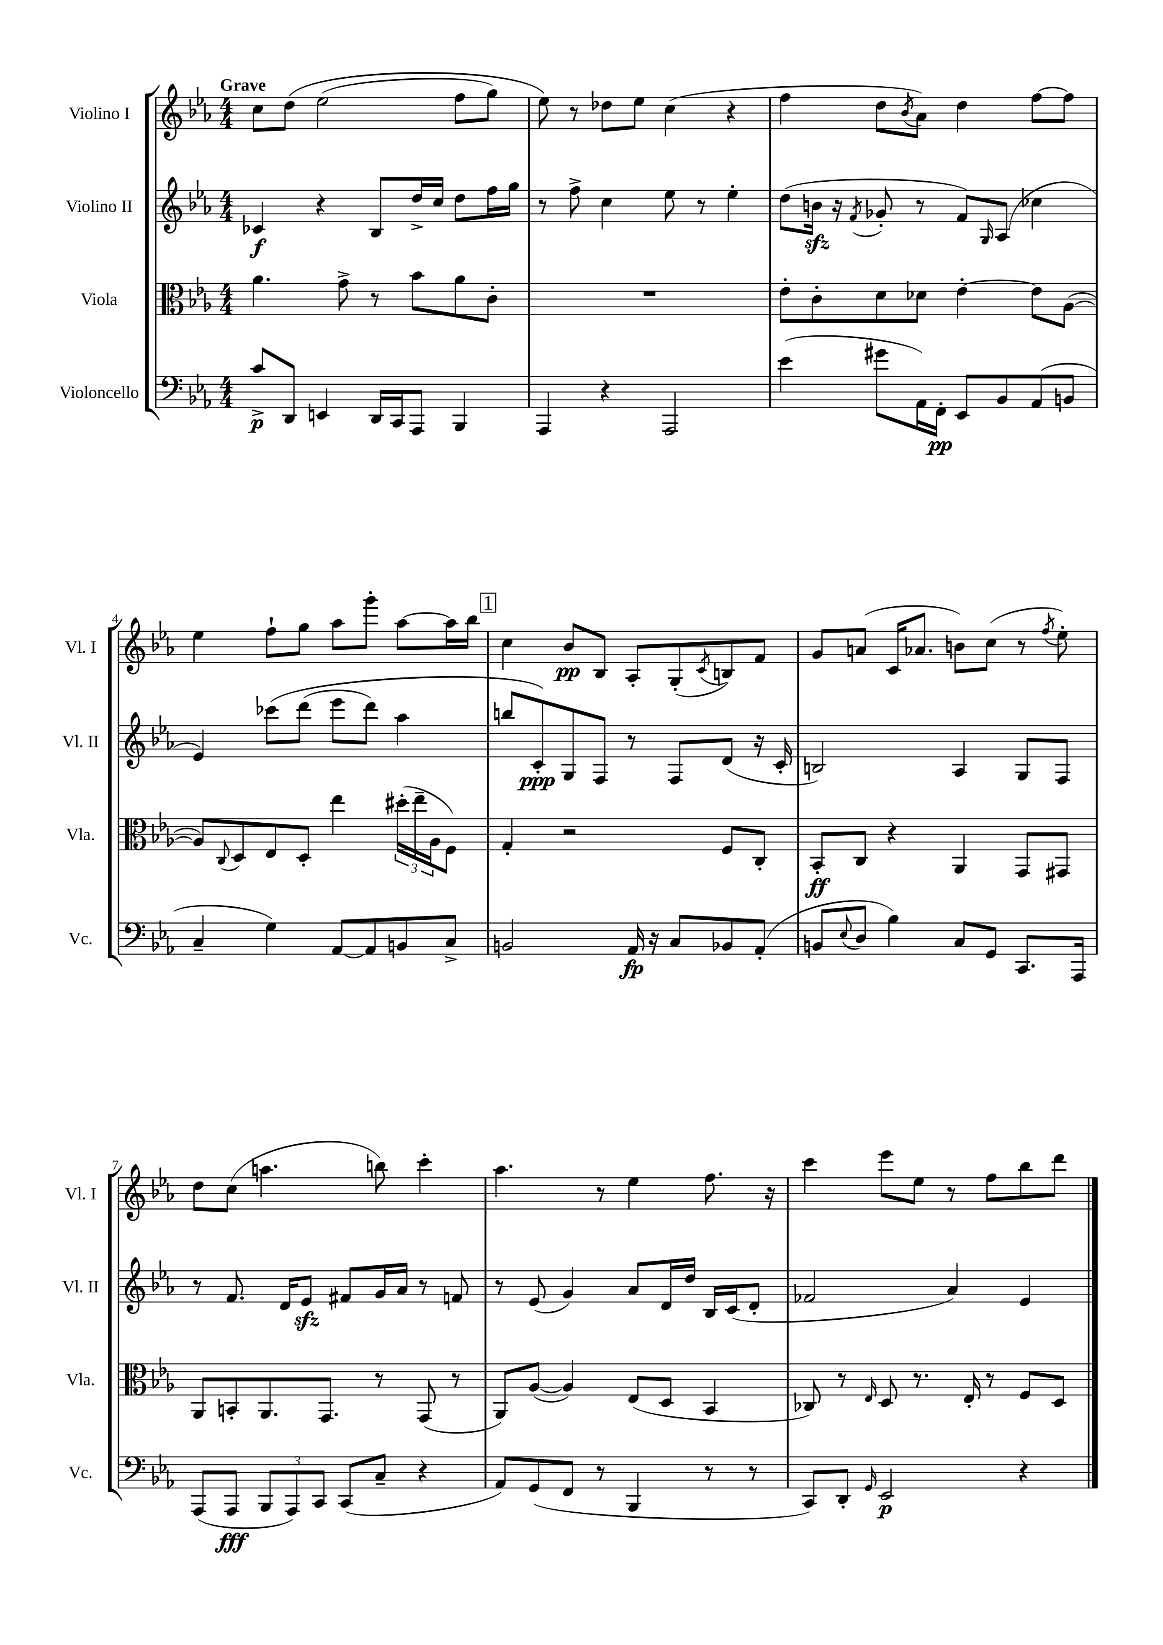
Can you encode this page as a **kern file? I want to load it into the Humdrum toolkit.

**kern	**dynam	**kern	**dynam	**kern	**dynam	**kern	**dynam
*part4	*part4	*part3	*part3	*part2	*part2	*part1	*part1
*staff4	*staff4	*staff3	*staff3	*staff2	*staff2	*staff1	*staff1
*I"Violoncello	*	*I"Viola	*	*I"Violino II	*	*I"Violino I	*
*I'Vc.	*	*I'Vla.	*	*I'Vl. II	*	*I'Vl. I	*
*clefF4	*	*clefC3	*	*clefG2	*	*clefG2	*
*k[b-e-a-]	*	*k[b-e-a-]	*	*k[b-e-a-]	*	*k[b-e-a-]	*
*M4/4	*	*M4/4	*	*M4/4	*	*M4/4	*
=1	=1	=1	=1	=1	=1	=1	=1
!	!	!	!	!	!	!LO:TX:a:B:t=Grave	!
8c^/L	p	4.a-\	.	4c-X/	f	8cc\L	.
8DD/J	.	.	.	.	.	(8dd\J	.
4EEn/	.	.	.	4r	.	(2ee-\	.
.	.	8g^\	.	.	.	.	.
16DD/LL	.	8r	.	8B-/L	.	.	.
16CC/J	.	.	.	.	.	.	.
8AAA-/J	.	8b-\L	.	16dd^/L	.	.	.
.	.	.	.	16cc/JJ	.	.	.
4BBB-/	.	8a-\	.	8dd\L	.	8ff\L	.
.	.	8c'\J	.	16ff\L	.	8gg\J)	.
.	.	.	.	16gg\JJ	.	.	.
=2	=2	=2	=2	=2	=2	=2	=2
4AAA-/	.	1r	.	8r	.	8ee-\)	.
.	.	.	.	8ff^\	.	8r	.
4r	.	.	.	4cc\	.	8dd-X\L	.
.	.	.	.	.	.	8ee-\J	.
2AAA-/	.	.	.	8ee-\	.	(4cc\	.
.	.	.	.	8r	.	.	.
.	.	.	.	4ee-'\	.	4r	.
=3	=3	=3	=3	=3	=3	=3	=3
(4e-\	.	8e-'\L	.	(8dd\L	.	4ff\	.
.	.	8c'\	.	16bnzz\Jk	.	.	.
.	.	.	.	16r	.	.	.
.	.	.	.	8qf/	.	.	.
8g#X\L	.	8d\	.	8g-X'/	.	8dd\L	.
.	.	.	.	.	.	8qb-/	.
16AA-\L)	.	8d-X\J	.	8r	.	8a-\J)	.
16FF'\JJ	pp	.	.	.	.	.	.
8EE-/L	.	[4e-'\	.	8f/L)	.	4dd\	.
.	.	.	.	16qqG/	.	.	.
8BB-/	.	.	.	(8A-/J	.	.	.
(8AA-/	.	8e-\L]	.	4cc-X\	.	[8ff\L	.
8BBn/J	.	([8A-\J	.	.	.	8ff\J]	.
!!LO:LB:g=z
=4	=4	=4	=4	=4	=4	=4	=4
4C~/	.	8A-/L])	.	4e-/)	.	4ee-\	.
.	.	8qqC/	.	.	.	.	.
.	.	8D/	.	.	.	.	.
4G\)	.	8E-/	.	(8ccc-X\L	.	8ff`\L	.
.	.	8D'/J	.	(8ddd\J	.	8gg\J	.
[8AA-/L	.	4ee-\	.	8eee-\L	.	8aa-\L	.
8AA-/]	.	.	.	8ddd\J)	.	8ggg'\J	.
8BBn/	.	(24dd#X'\LL	.	4aa-\	.	[8aa-\L	.
.	.	24ee-~\	.	.	.	.	.
.	.	24A-\J	.	.	.	.	.
8C^/J	.	8F\J)	.	.	.	16aa-\L]	.
.	.	.	.	.	.	16bb-\JJ	.
!!LO:REH:place=s1:t=1
=5	=5	=5	=5	=5	=5	=5	=5
2BBn/	.	4G'/	.	8bbn/L	.	4cc\	.
.	.	.	.	8c'/)	ppp	.	.
.	.	2r	.	8G/	.	8b-/L	pp
.	.	.	.	8F/J	.	8B-/J	.
16AA-/	fp	.	.	8r	.	8A-'/L	.
16r	.	.	.	.	.	.	.
8C/L	.	.	.	8F/L	.	(8G'/	.
.	.	.	.	.	.	8qc/	.
8BB-X/	.	8F/L	.	(8d/J	.	8Bn/)	.
(8AA-'/J	.	8C'/J	.	16r	.	8f/J	.
.	.	.	.	16c'/	.	.	.
=6	=6	=6	=6	=6	=6	=6	=6
8BBn/L	.	8BB-'/L	ff	2Bn/)	.	8g/L	.
8qqE-/	.	.	.	.	.	.	.
8D/J	.	8C/J	.	.	.	(8an/J	.
4B-\)	.	4r	.	.	.	16c/KL	.
.	.	.	.	.	.	8.a-X/J	.
8C/L	.	4AA-/	.	4A-/	.	8bn\L)	.
8GG/J	.	.	.	.	.	(8cc\J	.
8.CC/L	.	8GG/L	.	8G/L	.	8r	.
.	.	.	.	.	.	8qff/	.
.	.	8GG#X/J	.	8F/J	.	8ee-'\)	.
16AAA-/Jk	.	.	.	.	.	.	.
!!LO:LB:g=z
=7	=7	=7	=7	=7	=7	=7	=7
(8AAA-/L	.	8AA-/L	.	8r	.	8dd\L	.
8AAA-/J	fff	8BBn'/	.	8.f/	.	(8cc\J	.
12BBB-/L	.	8.AA-/	.	.	.	4.aan\	.
.	.	.	.	16d/KL	.	.	.
12AAA-/)	.	.	.	.	.	.	.
.	.	.	.	8e-zz/J	.	.	.
12CC/J	.	.	.	.	.	.	.
.	.	8.GG/J	.	.	.	.	.
(8CC/L	.	.	.	8f#X/L	.	.	.
8C~/J	.	8r	.	16g/L	.	8bbn\)	.
.	.	.	.	16a-/JJ	.	.	.
4r	.	(8GG/	.	8r	.	4ccc'\	.
.	.	8r	.	8fn/	.	.	.
=8	=8	=8	=8	=8	=8	=8	=8
8AA-/L)	.	8AA-/L)	.	8r	.	4.aa-\	.
(8GG/	.	([8A-/J	.	(8e-/	.	.	.
8FF/J	.	4A-/])	.	4g/)	.	.	.
8r	.	.	.	.	.	8r	.
4BBB-/	.	(8E-/L	.	8a-/L	.	4ee-\	.
.	.	8D/J	.	16d/L	.	.	.
.	.	.	.	16dd/JJ	.	.	.
8r	.	4BB-/	.	16B-/LL	.	8.ff\	.
.	.	.	.	(16c/J	.	.	.
8r	.	.	.	8d'/J	.	.	.
.	.	.	.	.	.	16r	.
=9	=9	=9	=9	=9	=9	=9	=9
8CC/L)	.	8C-X/)	.	2f-X/	.	4ccc\	.
8DD'/J	.	8r	.	.	.	.	.
16qqGG/	.	16qqE-/	.	.	.	.	.
2EE-/	p	8D/	.	.	.	8eee-\L	.
.	.	8.r	.	.	.	8ee-\J	.
.	.	.	.	4a-/)	.	8r	.
.	.	16E-'/	.	.	.	.	.
.	.	8r	.	.	.	8ff\L	.
4r	.	8F/L	.	4e-/	.	8bb-\	.
.	.	8D/J	.	.	.	8ddd\J	.
==	==	==	==	==	==	==	==
*-	*-	*-	*-	*-	*-	*-	*-
